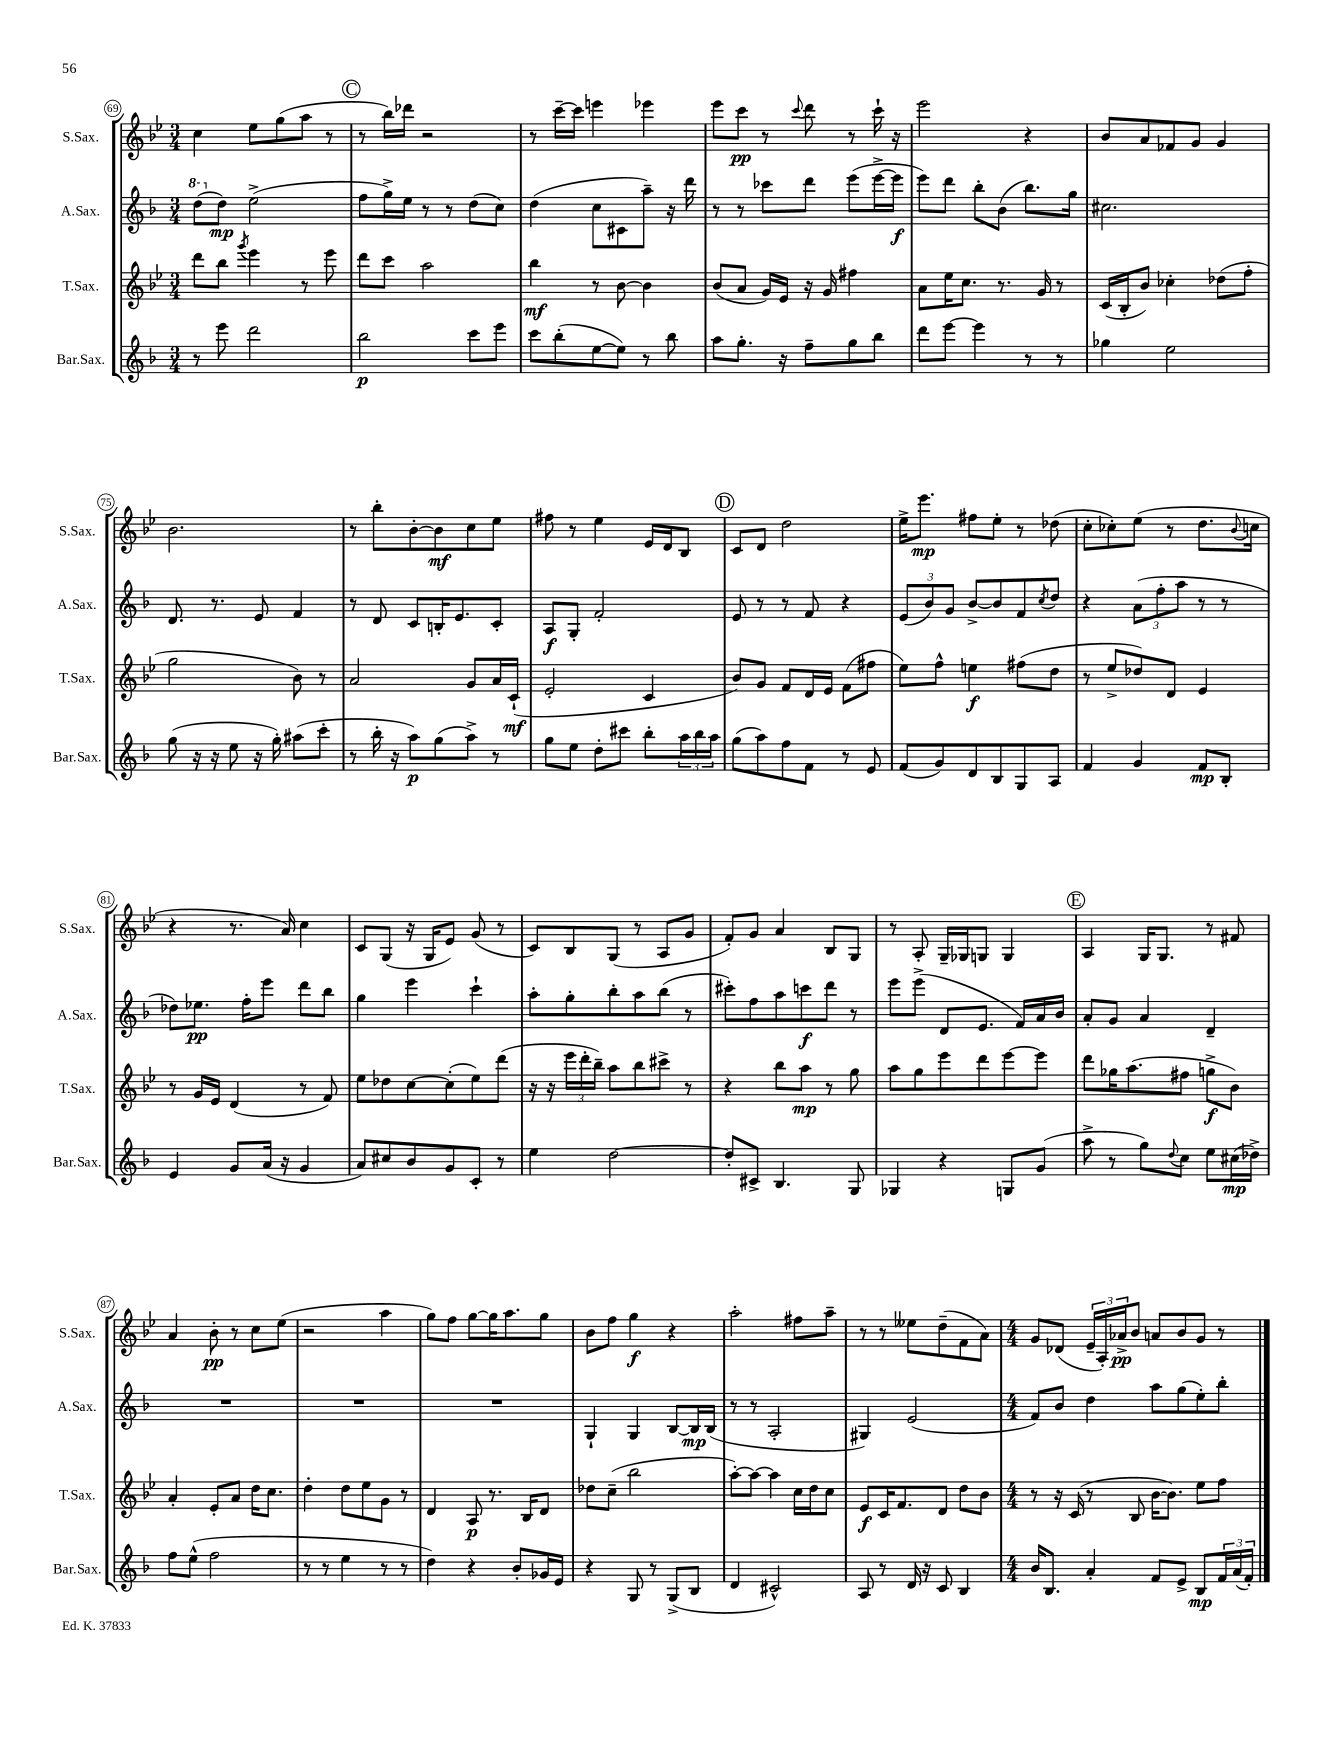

**kern	**kern	**kern	**kern
*staff4	*staff3	*staff2	*staff1
*clefG2	*clefG2	*clefG2	*clefG2
*k[b-]	*k[b-e-]	*k[b-]	*k[b-e-]
*M3/4	*M3/4	*M3/4	*M3/4
8r	8ddd	(8ddd	4cc
8eee	8bb-	8dd)	.
.	8qggg	.	.
2ddd	4eee-	(2ee^	8ee-
.	.	.	(8gg
.	8r	.	8aa
.	8eee-	.	8r
=	=	=	=
2bb-	8ddd	8ff	8r
.	8ccc	16gg^)	16bb-)
.	.	16ee	16ddd-
.	2aa	8r	2r
.	.	8r	.
8ccc	.	(8dd	.
8eee	.	8cc)	.
=	=	=	=
8ccc	4bb-	(4dd	8r
(8bb-'	.	.	[16ccc~
.	.	.	16ccc]
[8ee	8r	8cc	4eee
8ee])	[8b-	8c#	.
8r	4b-]	8aa~)	4eee-
8bb-	.	16r	.
.	.	16ddd	.
=	=	=	=
8aa	(8b-	8r	8eee-
8.gg'	8a	8r	8ccc
.	16g)	8ccc-	8r
16r	16e-	.	.
.	.	.	8qqccc
8ff~	16r	8ddd	8ddd
.	16g	.	.
8gg	4ff#	(8eee	8r
8bb-	.	[16eee^	16ccc`
.	.	16eee]	16r
=	=	=	=
8ddd	8a	8eee)	2eee-
[8eee	16ee-	8ddd	.
.	8.cc	.	.
4eee]	.	8bb-'	.
.	8.r	(8b-	.
8r	.	8.bb-)	4r
.	16g	.	.
8r	8r	.	.
.	.	16gg	.
=	=	=	=
4gg-	(16c	2.cc#	8b-
.	16B-'	.	.
.	8b-)	.	8a
2ee	4cc-'	.	8f-
.	.	.	8g
.	(8dd-	.	4g
.	8ff'	.	.
=	=	=	=
(8gg	2gg	8.d	2.b-
16r	.	.	.
16r	.	8.r	.
8ee	.	.	.
16r	.	8e	.
16gg')	.	.	.
(8aa#	8b-)	4f	.
8ccc'	8r	.	.
=	=	=	=
8r	2a	8r	8r
16bb-'	.	8d	8bb-'
16r	.	.	.
8aa)	.	8c	[8b-'
(8gg	.	16B'	8b-]
.	.	8.e	.
8aa^)	8g	.	8cc
8r	16a	8c'	8ee-
.	(16c`	.	.
=	=	=	=
8gg	2e-'	8A	8ff#
8ee	.	8G'	8r
8dd'	.	2f'	4ee-
8ccc#	.	.	.
8bb-'	4c	.	16e-
.	.	.	16d
24aa	.	.	8B-
24bb-	.	.	.
24aa	.	.	.
=	=	=	=
(8gg	8b-)	8e	8c
8aa)	8g	8r	8d
8ff	8f	8r	2dd
8f	16d	8f	.
.	16e-	.	.
8r	(8f	4r	.
8e	8ff#	.	.
=	=	=	=
(8f	8ee-)	(12e	16ee-^
.	.	.	8.eee-
.	.	12b-)	.
8g)	8ff^^	.	.
.	.	12g	.
8d	4ee	[8b-^	8ff#
8B-	.	8b-]	8ee-'
8G	(8ff#	8f	8r
.	.	8qcc	.
8A	8dd	8dd	(8dd-
=	=	=	=
4f	8r	4r	8cc'
.	8ee-^	.	8cc-')
4g	8dd-)	(12a	(8ee-
.	.	12ff'	.
.	8d	.	8r
.	.	12aa	.
8f	4e-	8r	8.dd
8B-'	.	8r	.
.	.	.	8qqb-
.	.	.	16cc
=	=	=	=
4e	8r	8dd-)	4r
.	16g	8.ee-	.
.	16e-	.	.
8g	(4d	.	8.r
.	.	16ff'	.
(16a	.	8eee	.
16r	.	.	16a)
4g	8r	8ddd	4cc
.	8f)	8bb-	.
=	=	=	=
8a)	8ee-	4gg	8c
8cc#	8dd-	.	(8G
8b-	[8cc	4eee	16r
.	.	.	16G
8g	(8cc']	.	8e-)
8c'	8ee-)	4ccc`	(8g
8r	(8ddd	.	8r
=	=	=	=
4ee	16r	8aa'	8c)
.	16r	.	.
.	24eee-	8gg'	8B-
.	24ddd'	.	.
.	24bb-~)	.	.
[2dd	8aa	8bb-'	(8G
.	8bb-	8aa	8r
.	8ccc#^	(8bb-	8A
.	8r	8r	8g
=	=	=	=
8dd']	4r	8ccc#')	8f')
8c#^	.	8ff	8g
4.B-	8bb-	8aa	4a
.	8aa	8ccc	.
.	8r	8ddd	8B-
8G	8gg	8r	8G
=	=	=	=
4G-	8aa	8eee	8r
.	8gg	(8eee^	8A'
4r	8eee-	8d	16G~
.	.	.	16G-
.	8ddd	8.e	8G
8G	[8eee-	.	4G
.	.	16f)	.
(8g	8eee-]	16a	.
.	.	16b-	.
=	=	=	=
8aa^	8ddd	8a'	4A
8r	16gg-	8g	.
.	(8.aa	.	.
8gg)	.	4a	16G
.	.	.	8.G
8qqdd	.	.	.
8cc	8ff#	.	.
8ee	8gg^	4d~	8r
(16cc#	8b-)	.	8f#
16dd-^)	.	.	.
=	=	=	=
8ff	4a'	2.r	4a
(8ee^^	.	.	.
2ff	8e-'	.	8b-'
.	8a	.	8r
.	16dd	.	8cc
.	8.cc	.	.
.	.	.	(8ee-
=	=	=	=
8r	4dd'	2.r	2r
8r	.	.	.
4ee	8dd	.	.
.	8ee-	.	.
8r	8g	.	4aa
8r	8r	.	.
=	=	=	=
4dd)	4d	2.r	8gg)
.	.	.	8ff
4r	8A	.	[8gg
.	8.r	.	16gg]
.	.	.	8.aa
8b-'	.	.	.
.	16B-	.	.
16g-	8d	.	8gg
16e	.	.	.
=	=	=	=
4r	8dd-	4G`	8b-
.	(8cc~	.	8ff
8G	2bb-	4G	4gg
8r	.	.	.
(8G^	.	[8B-	4r
8B-	.	16B-]	.
.	.	(16B-	.
=	=	=	=
4d	[8aa')	8r	2aa'
.	8aa_	8r	.
2c#^^)	4aa]	2A'	.
.	16cc	.	8ff#
.	16dd	.	.
.	8cc	.	8aa~
=	=	=	=
8A	8e-	4G#)	8r
8r	16c	.	8r
.	8.f	.	.
16d	.	(2e	8ee--
16r	.	.	.
8c	8d	.	(8dd~
4B-	8dd	.	8f
.	8b-	.	8a)
=	=	=	=
*M4/4	*M4/4	*M4/4	*M4/4
16b-	8r	8f)	8g
8.B-	.	.	.
.	16r	8b-	(8d-
.	(16c	.	.
4a'	8r	4dd	24e-~
.	.	.	24A')
.	.	.	24a-^
.	8B-	.	8b-
8f	[16b-	8aa	8a
.	8.b-])	.	.
8e^	.	(8gg	8b-
8B-	8ee-	8ee')	8g
24f	8ff	8bb-'	8r
(24a	.	.	.
24f')	.	.	.
==	==	==	==
*-	*-	*-	*-
